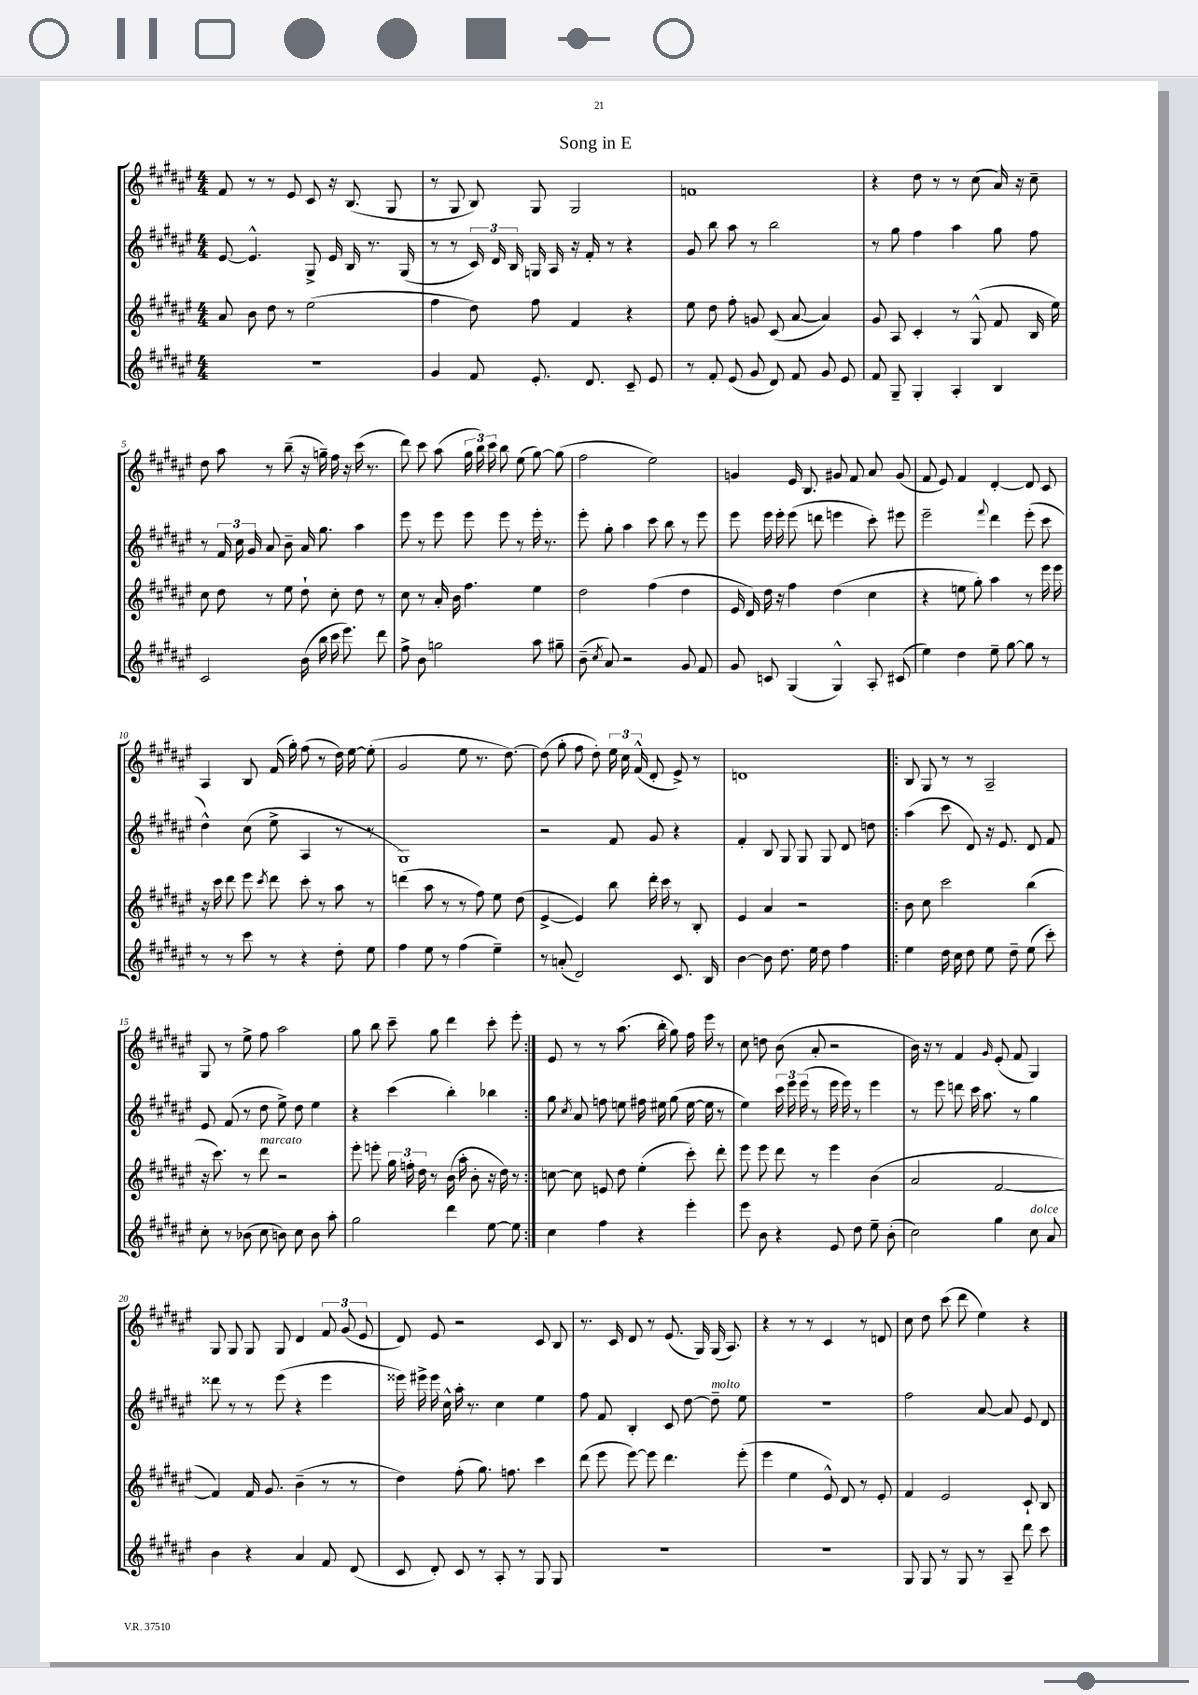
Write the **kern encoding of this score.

**kern	**kern	**kern	**kern
*part4	*part3	*part2	*part1
*staff4	*staff3	*staff2	*staff1
*clefG2	*clefG2	*clefG2	*clefG2
*k[f#c#g#d#a#e#]	*k[f#c#g#d#a#e#]	*k[f#c#g#d#a#e#]	*k[f#c#g#d#a#e#]
*M4/4	*M4/4	*M4/4	*M4/4
=1	=1	=1	=1
1r	8a#/	[8e#/	8f#/
.	8b\	4.e#^^/]	8r
.	8dd#\	.	8r
.	8r	.	8e#/
.	(2ee#\	8G#^/	8c#/
.	.	16e#/	16r
.	.	16B/	(8.B/
.	.	8.r	.
.	.	.	8G#/
.	.	(16G#/	.
=2	=2	=2	=2
4g#/	4ff#\	8r	8r
.	.	8r	8G#/
8f#/	8dd#\)	24c#/)	8B/)
.	.	24d#/	.
.	.	24B/	.
8.e#'/	8ff#\	16Gn/	8G#/
.	.	16A#/	.
.	4f#/	16r	2G#/
8.d#/	.	16f#'/	.
.	.	8r	.
8c#~/	4r	4r	.
8e#/	.	.	.
=3	=3	=3	=3
8r	8ee#\	8g#/	1fn
8f#'/	8dd#\	8bb\	.
(8e#/	8ff#'\	8aa#\	.
8g#/	8gn/	8r	.
8d#/)	(8c#/	2bb\	.
8f#/	[8a#/	.	.
8g#/	4a#/])	.	.
8e#/	.	.	.
=4	=4	=4	=4
8f#/	8g#/	8r	4r
8G#~/	8A#/	8gg#\	.
4G#'/	4c#'/	4ff#\	8dd#\
.	.	.	8r
4A#'/	8r	4aa#\	8r
.	(8G#^^/	.	(8cc#\
4B/	8f#/	8gg#\	16a#/)
.	.	.	16r
.	16B/	8ff#\	8cc#~\
.	16ee#\)	.	.
!!LO:LB:g=z
=5	=5	=5	=5
2c#/	8cc#\	8r	8dd#\
.	8dd#\	24f#/	8aa#\
.	.	24cc#\	.
.	.	24g#/	.
.	8r	8a#/	8r
.	8ee#\	8b~\	(8bb~\
(16b\	8dd#`\	16a#/	16r
16bb\	.	8.gg#\	16ggn~\)
16ccc#\	8cc#'\	.	16ff#\
8.eee#\)	.	.	16r
.	8dd#\	4aa#\	(16ccc#\
.	.	.	8.r
8ddd#\	8r	.	.
=6	=6	=6	=6
8ff#^\	8cc#\	8eee#\	8ddd#\)
8b\	8r	8r	8ccc#\
2ggn\	16a#'/	8eee#\	(8aa#\
.	16b\	.	.
.	4.ff#\	8eee#\	24gg#\
.	.	.	24bb\)
.	.	.	24ccc#\
.	.	8eee#\	8bb\
.	.	8r	(8ee#\
8aa#\	4ee#\	16eee#'\	[8gg#\)
.	.	8.r	.
8gg#X~\	.	.	(8gg#\]
=7	=7	=7	=7
(8b~\	2dd#\	8eee#'\	2ff#\
8qcc#/	.	.	.
8a#/)	.	8gg#'\	.
2r	.	4aa#\	.
.	(4ff#\	8ccc#\	2ee#\)
.	.	8bb\	.
8g#/	4dd#\	8r	.
8f#/	.	8eee#\	.
=8	=8	=8	=8
8g#/	16e#/	8eee#\	4gn/
.	16d#/)	.	.
8cn/	16dd#\	16eee#\	.
.	16r	16eee#'\	.
(4G#/	4ff#\	(8eee#\	16e#/
.	.	.	8.B/
.	.	8dddn\	.
4G#^^/)	(4dd#\	4eeen\	8g#X/
.	.	.	8f#/
8A#'/	4cc#\	8ccc#'\)	8a#/
(8c#X/	.	8eee#X\	(8g#/
=9	=9	=9	=9
4ee#\)	4r	2eee#~\	8f#/
.	.	.	8e#/)
4dd#\	8een\	.	4f#/
.	8gg#'\)	.	.
.	.	8qqfff#/	.
8ee#~\	4aa#\	4ddd#\	[4d#'/
[8gg#\	.	.	.
8gg#\]	8r	(8eee#'\	8d#/]
8r	16eee#\	8ccc#\	8c#/
.	16eee#\	.	.
!!LO:LB:g=z
=10	=10	=10	=10
8r	16r	4dd#^^\)	4A#/
.	16ccc#\	.	.
8r	8ddd#\	.	.
8ccc#\	8eee#\	(8cc#\	8B/
.	8qccc#/	.	.
8r	8ddd#\	8ee#^\	(16f#/
.	.	.	16gg#'\)
4r	8ccc#'\	4A#/	(8ff#\
.	8r	.	8r
8dd#'\	8aa#\	8r	16dd#\)
.	.	.	[16ee#\
8ee#\	8r	8r	(8ee#'\]
=11	=11	=11	=11
4ff#\	(4dddn\	1G#)	2g#/
8ee#\	8aa#\	.	.
8r	8r	.	.
(4ff#\	8r	.	8ee#\
.	8ff#\)	.	8.r
4ee#~\)	8ee#\	.	.
.	.	.	[8.dd#\)
.	(8dd#\	.	.
=12	=12	=12	=12
8r	[4e#^/	2r	(8dd#\]
(8an'/	.	.	8gg#'\
2d#/)	4e#/])	.	8ff#\
.	.	.	8dd#'\)
.	8bb\	8f#/	24ee#\
.	.	.	24cc#\
.	.	.	(24f#^^/
.	16ddd#'\	8g#/	8d#'/
.	16ccc#\	.	.
8.c#/	8r	4r	8e#^/)
.	8B'/	.	8r
16B/	.	.	.
=13	=13	=13	=13
[4b\	4e#/	4f#'/	1dn
8b\]	4a#/	8B/	.
8.dd#\	.	8G#/	.
.	2r	8G#/	.
16ee#\	.	.	.
8dd#\	.	8G#/	.
4ff#\	.	8d#/	.
.	.	8ddn\	.
=14!|:	=14!|:	=14!|:	=14!|:
4ee#\	8b\	(4aa#\	8B/
.	8cc#\	.	8G#/
16dd#\	2ccc#\	8ccc#\	8r
16cc#\	.	.	.
8dd#\	.	8d#/)	8r
8ee#\	.	16r	2A#~/
.	.	8.e#/	.
8dd#~\	.	.	.
(8ee#\	(4bb\	8d#/	.
8ccc#'\)	.	8f#/	.
!!LO:LB:g=z
=15	=15	=15	=15
8cc#'\	16r	8e#/	8G#/
.	8.ccc#\)	.	.
8r	.	(8f#/	8r
(8b-X\	8r	8r	8ee#^\
!	!LO:TX:a:i:t=marcato	!	!
8cc#\	8ddd#\	8dd#\	8ff#\
8bn\)	2r	8ee#^\)	2aa#\
8cc#\	.	8dd#\	.
8b\	.	4ee#\	.
8aa#'\	.	.	.
=16	=16	=16	=16
2gg#\	8eee#'\	4r	8gg#\
.	8eeen'\	.	8bb\
.	24gg#\	(4ccc#\	8ccc#~\
.	24ffn'\	.	.
.	24dd#\	.	.
.	8r	.	8gg#\
4ddd#\	(16b\	4bb'\)	4ddd#\
.	16aa#'\	.	.
.	8b'\	.	.
[8ee#\	16r	4bb-X\	8ccc#'\
.	16dd#\)	.	.
8ee#\]	8r	.	8eee#'\
=17:|!	=17:|!	=17:|!	=17:|!
4cc#\	[8ccn\	8gg#\	8e#/
.	.	8qcc#/	.
.	8cc\]	8a#/	8r
4ff#\	8en/	8ffn\	8r
.	8dd#\	8een\	(8.aa#\
4r	(4ee#'\	16ff#X\	.
.	.	16ee#X\	16bb'\
.	.	(8gg#\	8gg#\)
4eee#'\	8ccc#'\)	[16ee#\	16ff#\
.	.	16ee#\]	16eee#\
.	8ddd#'\	8r	8r
=18	=18	=18	=18
8eee#\	8eee#\	4ee#\)	8cc#\
8b\	8eee#\	.	8ddn\
4r	8ddd#\	24ccc#\	(8b\
.	.	24eee#\	.
.	.	(24eee#\	.
.	8r	8r	8a#'/
8e#/	4eee#\	16eee#\	2r
.	.	16eee#\)	.
8dd#\	.	8r	.
8ee#~\	(4b\	4eee#\	.
(8b'\	.	.	.
=19	=19	=19	=19
2cc#\)	2a#/	8r	16b\)
.	.	.	16r
.	.	8eee#\	8r
.	.	8dddn\	4f#/
.	.	16ccc#\	.
.	.	8.aa#\	.
.	.	.	16qqg#/
4gg#\	[2f#/	.	(8e#'/
.	.	8r	8f#/
!LO:TX:a:i:t=dolce	!	!	!
8cc#\	.	4gg#\	4G#/)
8a#/	.	.	.
!!LO:LB:g=z
=20	=20	=20	=20
4b\	4f#/])	8ddd##X\	8G#/
.	.	8r	8G#/
4r	16f#/	8r	8G#/
.	8.g#/	.	.
.	.	(8eee#\	8G#/
4a#/	(4b~\	4r	4d#/
8f#/	8r	4eee#\	12f#/
.	.	.	(12g#/
(8d#/	8r	.	.
.	.	.	12e#/
=21	=21	=21	=21
8c#/	4dd#\)	16eee##X\)	8d#/)
.	.	16eee#X^\	.
8d#'/)	.	16eee#\	8e#/
.	.	16cc#^^\	.
8c#/	(8ff#'\	16aa#'\	2r
.	.	8.r	.
8r	8.gg#\)	.	.
8A#'/	.	4cc#\	.
.	8.ffn\	.	.
8r	.	.	.
8G#/	4ccc#\	4ee#\	8c#/
8G#/	.	.	8B/
=22	=22	=22	=22
1r	(8ddd#\	8ff#\	8.r
.	8eee#\	8f#/	.
.	.	.	16c#/
.	[8eee#\)	4B'/	8d#/
.	8eee#\]	.	8r
.	4.ddd#\	8c#/	(8.e#/
.	.	[8dd#\	.
.	.	.	16G#/)
!	!	!LO:TX:a:i:t=molto	!
.	.	8dd#~\]	(16G#/
.	.	.	8.A#/)
.	(8eee#'\	8ee#\	.
=23	=23	=23	=23
1r	4eee#\	1r	4r
.	4ee#\	.	8r
.	.	.	8r
.	8e#^^/)	.	4c#/
.	8d#/	.	.
.	8r	.	8r
.	8e#'/	.	8dn/
=24	=24	=24	=24
8G#/	4f#/	2ff#\	8cc#\
8G#/	.	.	8dd#\
8r	2e#/	.	(8ccc#\
8G#/	.	.	8ddd#\
8r	.	[8a#/	4ee#\)
8A#~/	.	8a#/]	.
8ddd#\	8c#`/	8e#/	4r
8ccc#\	8B/	8d#/	.
==	==	==	==
*-	*-	*-	*-
